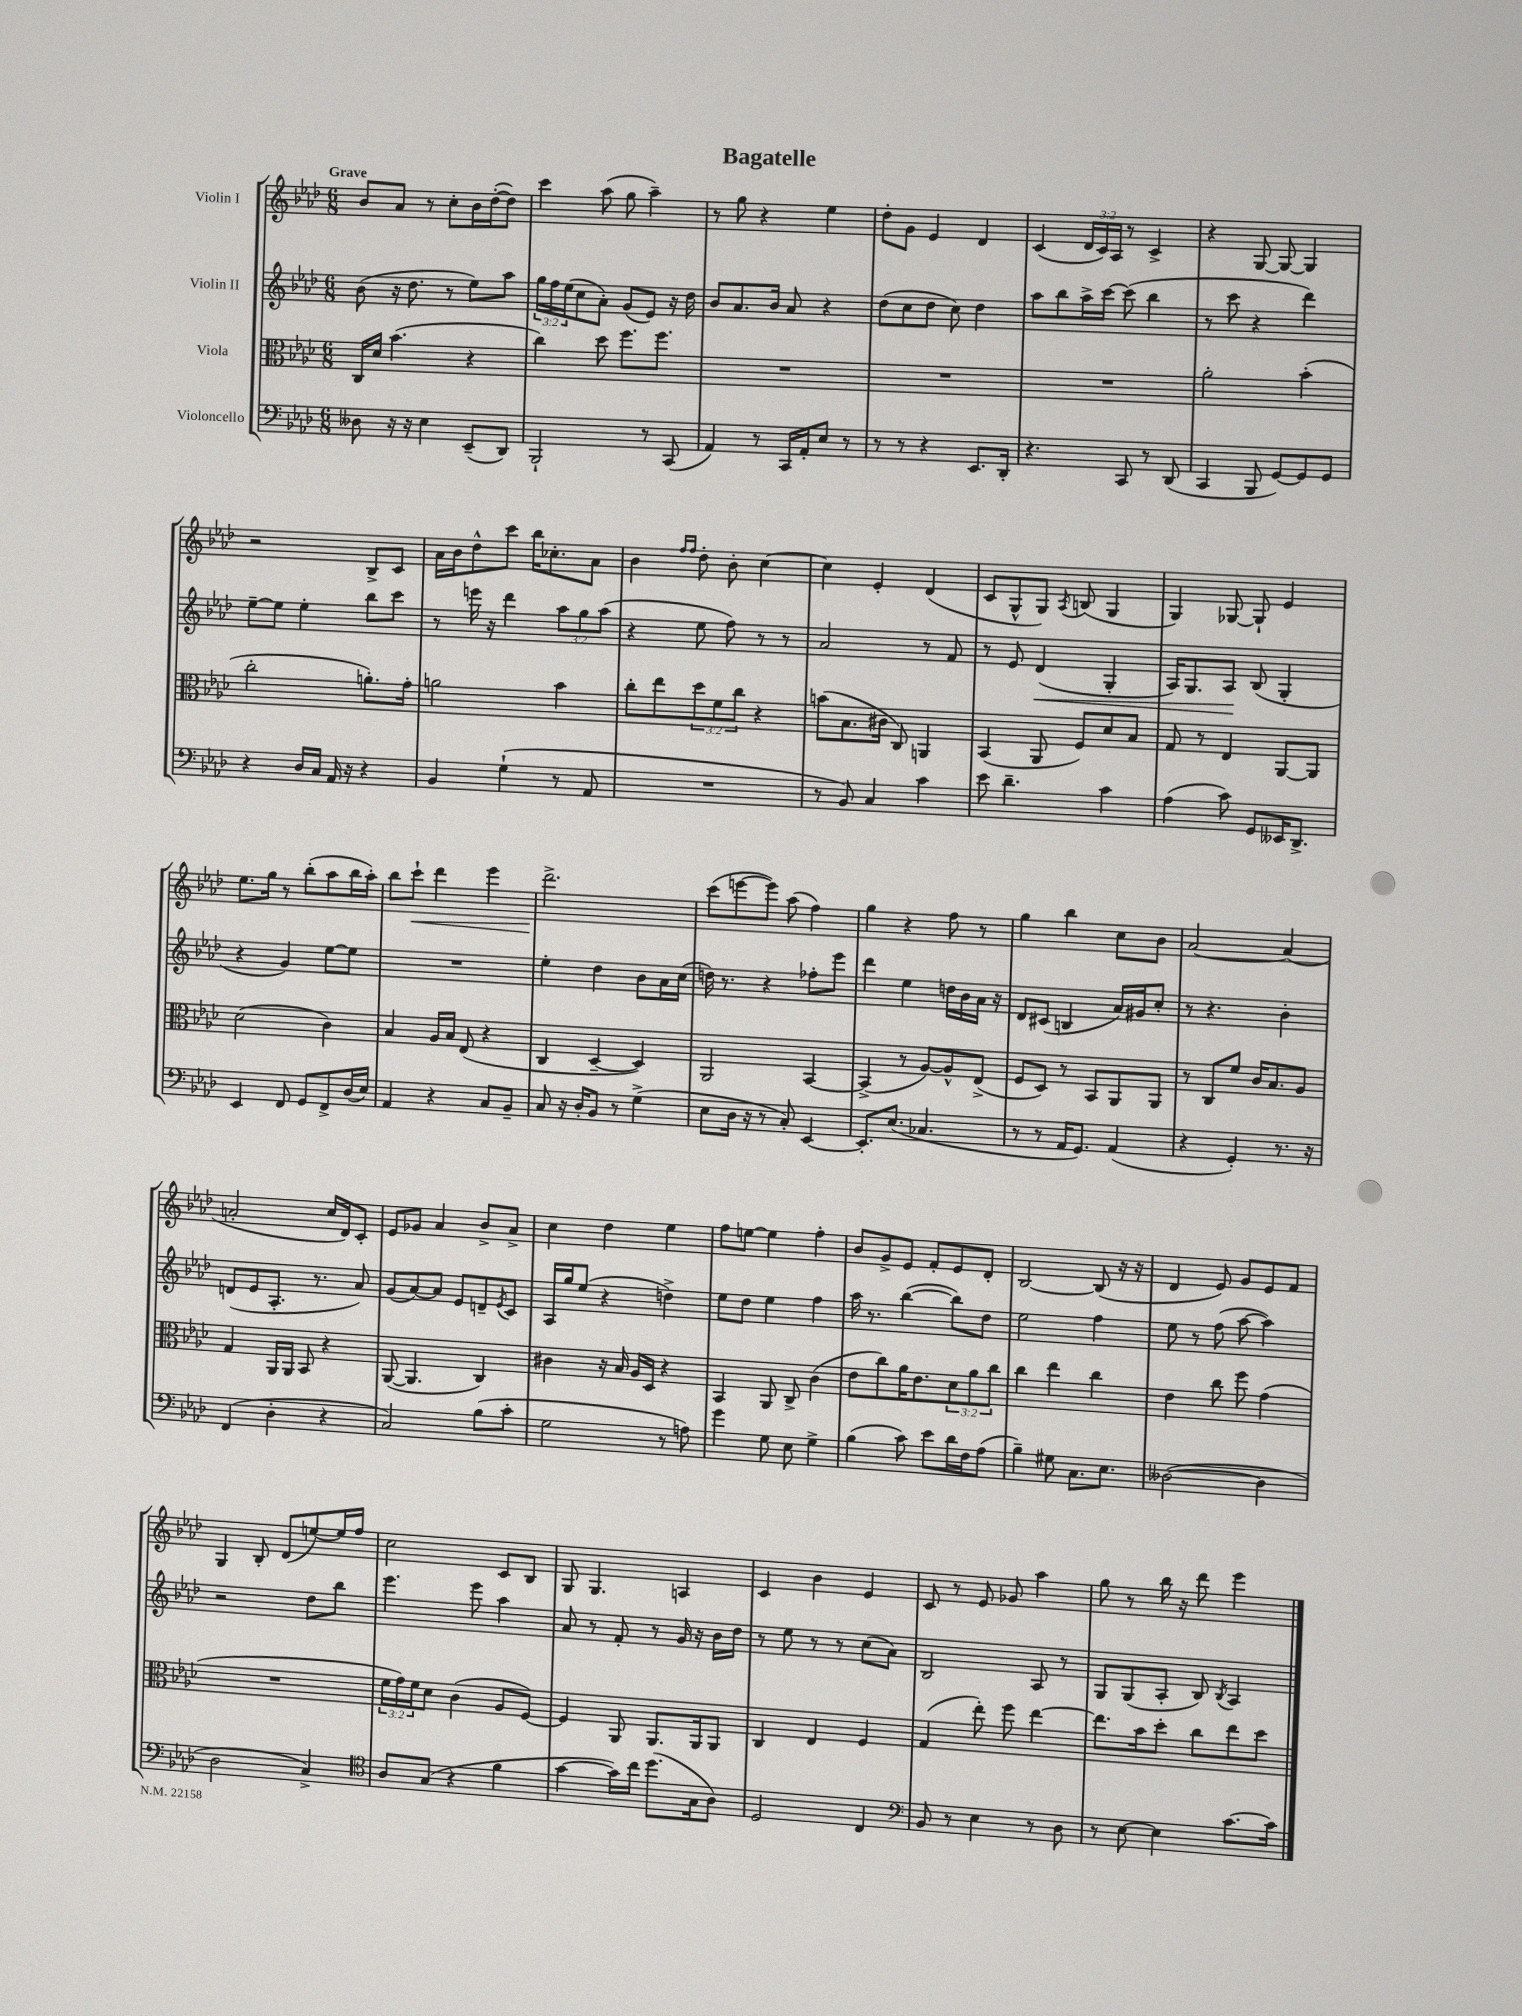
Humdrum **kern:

**kern	**kern	**kern	**dynam	**kern	**dynam
*part4	*part3	*part2	*part2	*part1	*part1
*staff4	*staff3	*staff2	*staff2	*staff1	*staff1
*I"Violoncello	*I"Viola	*I"Violin II	*	*I"Violin I	*
*clefF4	*clefC3	*clefG2	*	*clefG2	*
*k[b-e-a-d-]	*k[b-e-a-d-]	*k[b-e-a-d-]	*	*k[b-e-a-d-]	*
*M6/8	*M6/8	*M6/8	*	*M6/8	*
=1	=1	=1	=1	=1	=1
!	!	!	!	!LO:TX:a:B:t=Grave	!
8D--X\	16C/LL	(8b-\	.	8b-/L	.
.	16d-/JJ	.	.	.	.
16r	(4.b-\	16r	.	8a-/J	.
16r	.	8.dd-\	.	.	.
4E-\	.	.	.	8r	.
.	.	8r	.	8cc'\L	.
(8EE-~/L	4r	8ee-\L)	.	16b-\L	.
.	.	.	.	([16dd-'\J	.
8DD-/J)	.	8aa-\J	.	8dd-\J])	.
=2	=2	=2	=2	=2	=2
2BBB-`/	4cc\)	24gg\LL	.	4ccc\	.
.	.	24ff\	.	.	.
.	.	(24ee-\J	.	.	.
.	.	8cc\	.	.	.
.	8dd-\	8a-'\J)	.	(8aa-\	.
.	8.ff\L	(8g/L	.	8gg\	.
8r	.	8e-/J)	.	4aa-~\)	.
.	8.ff\J	.	.	.	.
(8CC/	.	16r	.	.	.
.	.	16dd-\	.	.	.
=3	=3	=3	=3	=3	=3
4AA-/)	2.r	8b-/L	.	8r	.
.	.	8.a-/	.	8gg\	.
8r	.	.	.	4r	.
.	.	16b-/Jk	.	.	.
16CC/LL	.	8a-/	.	.	.
16AA-'/J	.	.	.	.	.
8E-/J	.	4r	.	4ee-\	.
8r	.	.	.	.	.
=4	=4	=4	=4	=4	=4
8r	2.r	(8dd-\L	.	8dd-'\L	.
8r	.	8cc\	.	8g\J	.
4r	.	8dd-\J	.	4e-/	.
.	.	8cc\)	.	.	.
8.EE-/L	.	4dd-\	.	4d-/	.
16DD-'/Jk	.	.	.	.	.
=5	=5	=5	=5	=5	=5
4.r	2.r	8aa-\L	.	(4c/	.
.	.	8bb-\	.	.	.
.	.	16aa-^\L	.	24d-/LL	.
.	.	.	.	24c/)	.
.	.	[16ccc\JJ	.	.	.
.	.	.	.	24A-/JJ	.
8CC/	.	(8ccc\]	.	8r	.
8r	.	4bb-\	.	4c^/	.
(8DD-/	.	.	.	.	.
=6	=6	=6	=6	=6	=6
4CC/	2a-'\	8r	.	4r	.
.	.	8ccc\	.	.	.
8BBB-/	.	4r	.	[8G/	.
[8GG/L)	.	.	.	8G/_	.
8GG/]	(4b-'\	4ddd-\)	.	4G/]	.
8GG/J	.	.	.	.	.
!!LO:LB:g=z
=7	=7	=7	=7	=7	=7
4r	2cc'\	[8ee-~\L	.	2r	.
.	.	8ee-\J]	.	.	.
16D-/LL	.	4ee-'\	.	.	.
16C/JJ	.	.	.	.	.
16AA-/	.	.	.	.	.
16r	.	.	.	.	.
4r	8.an'\L)	8bb-\L	.	8B-^/L	.
.	.	8ccc\J	.	8c/J	.
.	16g'\Jk	.	.	.	.
=8	=8	=8	=8	=8	=8
4BB-/	2an\	8r	.	16a-\LL	.
.	.	.	.	16b-\J	.
.	.	16eeen\	.	8dd-^^\	.
.	.	16r	.	.	.
(4G`\	.	4ddd-\	.	8ccc\J	.
.	.	.	.	16bb-\KL	.
.	.	.	.	8.cc-X'\	.
8r	4b-\	12aa-\L	.	.	.
.	.	12gg\	.	.	.
8AA-/	.	.	.	8a-\J	.
.	.	(12aa-\J	.	.	.
=9	=9	=9	=9	=9	=9
2.r	8cc'\L	4r	.	4b-\	.
.	8ee-\	.	.	.	.
.	.	.	.	16qqff/LL	.
.	.	.	.	16qqff/JJ	.
.	12dd-\	8ee-\	.	8dd-'\	.
.	12f\	.	.	.	.
.	.	8ff\)	.	8b-'\	.
.	12cc\J	.	.	.	.
.	4r	8r	.	[4cc\	.
.	.	8r	.	.	.
=10	=10	=10	=10	=10	=10
8r	(8bn\L	2a-/	.	4cc\]	.
8BB-/)	8.B-\	.	.	.	.
4C/	.	.	.	4e-'/	.
.	16c#X\Jk	.	.	.	.
.	8C/)	.	.	.	.
4c\	4AAn/	8r	.	(4d-/	.
.	.	8f/	.	.	.
=11	=11	=11	=11	=11	=11
8e-\	(4BB-/	8r	.	8c/L	.
4.d-~\	.	8e-/	.	8G^^/	.
!	!	!	!LO:HP:b	!	!
.	8AA-/	(4d-/	<	8G/J)	.
.	.	.	.	8qA-/	.
.	8F/L)	.	.	(8Bn/	.
4c\	8d-/	4G'/	.	4G/	.
.	8B-/J	.	.	.	.
=12	=12	=12	=12	=12	=12
(4A-\	8G/	16A-/KL)	.	4G/)	.
.	.	8.G/	.	.	.
.	8r	.	.	.	.
8c\)	4E-/	8A-/J	.	[8G-X/	.
8GG/L	.	(8B-/	[	8G-`/]	.
16EE--X/K	[8AA-/L	4G'/	.	4e-/	.
8.DD-^/J	.	.	.	.	.
.	8AA-/J]	.	.	.	.
!!LO:LB:g=z
=13	=13	=13	=13	=13	=13
4EE-/	(2d-\	4r	.	8.ee-\L	.
.	.	.	.	16gg\Jk	.
8FF/	.	4g/)	.	8r	.
8GG/L	.	.	.	(8bb-'\L	.
8FF^/	4c\)	[8ee-\L	.	8aa-\	.
(16D-/L	.	8ee-\J]	.	16bb-\L	.
16E-/JJ)	.	.	.	16aa-'\JJ)	.
=14	=14	=14	=14	=14	=14
4AA-/	4B-/	2.r	.	8bb-\L	.
!	!	!	!	!	!LO:HP:b
.	.	.	.	8ccc`\J	<
4r	16A-/LL	.	.	4ddd-\	.
.	16B-/JJ	.	.	.	.
.	(8E-/	.	.	.	.
8C/L	4r	.	.	4eee-\	.
8BB-~/J	.	.	.	.	.
=15	=15	=15	=15	=15	=15
8C/	4C/	4ee-'\	.	2.ddd-^\	.
16r	.	.	.	.	.
16D-'/KL	.	.	.	.	.
8BB-/J	[4D-~/	4dd-\	.	.	.
8r	.	.	.	.	.
(4G^\	4D-/])	8b-\L	.	.	.
.	.	16a-\L	.	.	.
.	.	(16cc\JJ	.	.	.
.	.	.	.	.	[
=16	=16	=16	=16	=16	=16
8E-\L	2AA-/	16ddn\)	.	(8ccc\L	.
.	.	8.r	.	.	.
16D-\Jk	.	.	.	[8eeen\	.
16r	.	.	.	.	.
8r	.	4r	.	8eee\J])	.
8C'/)	.	.	.	(8aa-\	.
[4EE-/	[4BB-/	8ff-X'\L	.	4ff\)	.
.	.	8eee-\J	.	.	.
=17	=17	=17	=17	=17	=17
8.EE-'/L]	(4BB-^/]	4ddd-\	.	4gg\	.
(8.E-/J	.	.	.	.	.
.	8r	4ee-\	.	4r	.
4.C-X/	[8A-/L)	.	.	.	.
.	8A-^^/]	16ddn\LL	.	8ff\	.
.	.	16b-\	.	.	.
.	(8E-^/J	16a-\JJ	.	8r	.
.	.	16r	.	.	.
=18	=18	=18	=18	=18	=18
8r	8F/L	8d-/L	.	4gg\	.
8r	8D-/J)	(8c#X/J	.	.	.
16AA-/KL	8r	4Bn/	.	4bb-\	.
8.GG/J)	.	.	.	.	.
.	8BB-/L	.	.	.	.
(4AA-/	8AA-/	16a-/LL)	.	8cc\L	.
.	.	16g#X/J	.	.	.
.	8AA-/J	8cc'/J	.	8b-\J	.
=19	=19	=19	=19	=19	=19
4r	8r	8r	.	[2a-/	.
.	8C/L	4.r	.	.	.
4GG'/)	8f/J	.	.	.	.
.	16c/KL	.	.	.	.
.	8.B-/	.	.	.	.
8.r	.	4b-'\	.	(4a-/]	.
.	8A-/J	.	.	.	.
16r	.	.	.	.	.
!!LO:LB:g=z
=20	=20	=20	=20	=20	=20
(4FF/	4G/	(8dn/L	.	2an'/	.
.	.	8e-/	.	.	.
4D-'\	16AA-/LL	8.A-'/J	.	.	.
.	16AA-/JJ	.	.	.	.
.	8BB-/	.	.	.	.
.	.	8.r	.	.	.
4r	4r	.	.	16cc/LL	.
.	.	.	.	16d-/J)	.
.	.	8a-/)	.	8c'/J	.
=21	=21	=21	=21	=21	=21
2C/)	([8AA-/	(8g/L	.	8e-/L	.
.	4.AA-/]	[8a-/)	.	8g-X/J	.
.	.	8a-/J]	.	4a-/	.
.	.	8e-/L	.	.	.
(8B-\L	4C/)	8dn~/	.	8b-^/L	.
.	.	8qe-/	.	.	.
8c'\J	.	8c/J	.	8a-^/J	.
=22	=22	=22	=22	=22	=22
2G\	4c#X\	16A-/LL	.	4cc\	.
.	.	16gg/J	.	.	.
.	.	(8ee-/J	.	.	.
.	16r	4r	.	4dd-\	.
.	16B-/	.	.	.	.
.	16A-/LL	.	.	.	.
.	16D-/JJ	.	.	.	.
8r	4r	4ddn^\)	.	4ee-\	.
8An\)	.	.	.	.	.
=23	=23	=23	=23	=23	=23
4g\	4BB-/	8ee-\L	.	8ff\L	.
.	.	8dd-\J	.	[8een\J	.
8G\	8AA-/	4ee-\	.	4ee\]	.
8E-\	8C^/	.	.	.	.
4G^\	(4c\	4ff\	.	4ff'\	.
=24	=24	=24	=24	=24	=24
(4B-\	8e-\L	16aa-\	.	8b-/L	.
.	.	8.r	.	.	.
.	8cc\)	.	.	8g^/	.
8c\)	16a-\K	([4bb-\	.	8e-/J	.
.	8.e-\	.	.	.	.
8e-\L	.	.	.	8f'/L	.
16d-\L	12d-\	8bb-\L])	.	8e-/	.
16F\J	.	.	.	.	.
.	12a-\	.	.	.	.
(8A-\J	.	8dd-\J	.	8d-'/J	.
.	12cc\J	.	.	.	.
=25	=25	=25	=25	=25	=25
4B-~\)	4cc\	2ee-\	.	[2B-/	.
8G#X\	4ee-\	.	.	.	.
8.C\L	.	.	.	.	.
.	4cc\	4ff\	.	(8B-/]	.
8.E-\J	.	.	.	.	.
.	.	.	.	16r	.
.	.	.	.	16r	.
=26	=26	=26	=26	=26	=26
([2D--X\	4e-\	8ee-\	.	4d-/	.
.	.	8r	.	.	.
.	8cc\	(8ff\	.	8e-/)	.
.	8ff\	[8aa-\	.	8g/L	.
4D--\]	(4g\	4aa-\])	.	8e-/	.
.	.	.	.	8f/J	.
!!LO:LB:g=z
=27	=27	=27	=27	=27	=27
2D-\	2.r	2r	.	4G/	.
.	.	.	.	8B-'/	.
.	.	.	.	(8d-/L	.
4C^/)	.	8dd-\L	.	[8een/)	.
.	.	8bb-\J	.	16ee/L]	.
.	.	.	.	16ff/JJ	.
=28	=28	=28	=28	=28	=28
*clefC4	*	*	*	*	*
8A-/L	24f\LL	4.eee-\	.	2cc\	.
.	24g\)	.	.	.	.
.	24f\J	.	.	.	.
(8G/J	8d-\J	.	.	.	.
4r	(4c\	.	.	.	.
.	.	8eee-\	.	.	.
4f\	8A-/L	4aa-\	.	8c/L	.
.	[8F/J)	.	.	8B-/J	.
=29	=29	=29	=29	=29	=29
[4g\	4F/]	8a-/	.	8G/	.
.	.	8r	.	4.G/	.
16g\LL])	8AA-/	8f'/	.	.	.
16cc\JJ	.	.	.	.	.
(8.dd-\L	8.AA-/L	8r	.	.	.
.	.	16g/	.	4An/	.
16G\k	16AA-/k	16r	.	.	.
8A-\J)	8AA-/J	16b-\LL	.	.	.
.	.	16dd-\JJ	.	.	.
=30	=30	=30	=30	=30	=30
2D-/	4C/	8r	.	4c/	.
.	.	8ee-\	.	.	.
.	4E-/	8r	.	4b-\	.
.	.	8r	.	.	.
4C/	4F/	(8cc\L	.	4e-/	.
.	.	8a-\J)	.	.	.
=31	=31	=31	=31	=31	=31
*clefF4	*	*	*	*	*
8BB-/	(4G/	2B-/	.	8c/	.
8r	.	.	.	8r	.
4E-\	8ee-'\)	.	.	8e-/	.
.	8ff\	.	.	8g-X/	.
8r	[4ee-\	8A-/	.	4aa-\	.
8D-\	.	8r	.	.	.
=32	=32	=32	=32	=32	=32
8r	8.ee-\L]	8G/L	.	8gg\	.
[8E-\	.	(8G/	.	8r	.
.	16b-\k	.	.	.	.
4E-\]	8dd-'\J	8A-'/J	.	16bb-\	.
.	.	.	.	16r	.
.	8cc\L	8B-/)	.	8ddd-\	.
.	.	8qB-/	.	.	.
[8.c\L	8ee-\	4A-/	.	4eee-\	.
.	8dd-\J	.	.	.	.
16c\Jk]	.	.	.	.	.
==	==	==	==	==	==
*-	*-	*-	*-	*-	*-
